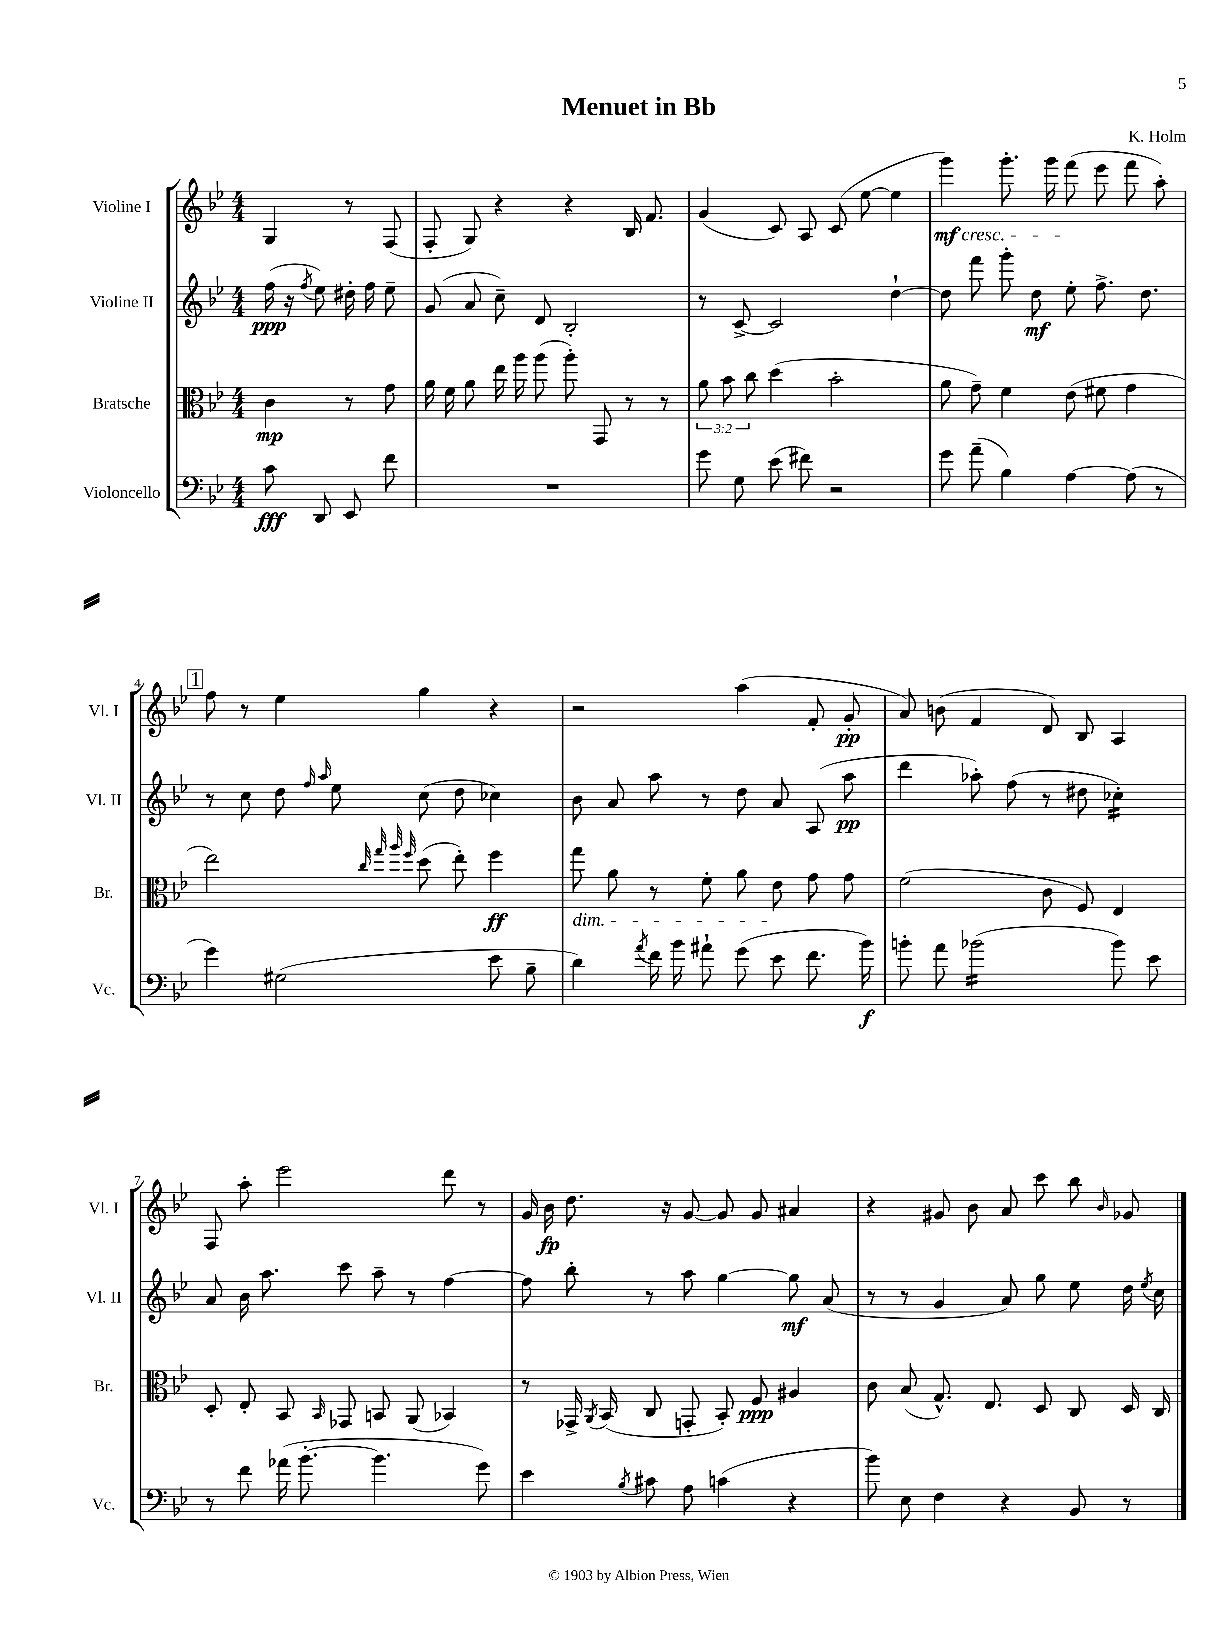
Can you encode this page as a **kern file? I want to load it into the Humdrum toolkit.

**kern	**kern	**kern	**kern
*staff4	*staff3	*staff2	*staff1
*clefF4	*clefC3	*clefG2	*clefG2
*k[b-e-]	*k[b-e-]	*k[b-e-]	*k[b-e-]
*M4/4	*M4/4	*M4/4	*M4/4
8c	4c	(16ff	4G
.	.	16r	.
.	.	8qff	.
8DD	.	8ee-)	.
8EE-	8r	16dd#'	8r
.	.	16ff	.
8f	8g	8ee-~	(8F
=	=	=	=
1r	16a	(8g	8F'
.	16f	.	.
.	8a	8a	8G)
.	16ee-	8cc~)	4r
.	16aa	.	.
.	(8aa	8d	.
.	8aa')	2B-'	4r
.	8GG	.	.
.	8r	.	16B-
.	.	.	8.f
.	8r	.	.
=	=	=	=
8g	12a	8r	(4g
.	12b-	.	.
8G	.	[8c^	.
.	12cc	.	.
(8e-	(4dd	2c]	8c)
8f#)	.	.	8A
2r	2b-'	.	(8c
.	.	.	[8ee-
.	.	[4dd`	4ee-]
=	=	=	=
8g	8a	8dd]	4ggg)
(8a~	8g~)	8fff	.
4B-)	4f	8ggg'	8.ggg'
.	.	8dd	.
.	.	.	16ggg
[4A	(8e-	8ee-'	(8fff
.	8f#	8.ff^	8eee-
(8A]	4g	.	8fff
.	.	8.dd	.
8r	.	.	8aa')
=	=	=	=
4g)	2ee-)	8r	8ff
.	.	8cc	8r
(2G#	.	8dd	4ee-
.	.	16qqff	.
.	.	16qqaa	.
.	.	8ee-	.
.	32qqcc	.	.
.	32qqgg	.	.
.	32qqaa	.	.
.	32qqff	.	.
.	(8dd	(8cc	4gg
.	8ee-')	8dd	.
8e-	4ff	4cc-)	4r
8B-~	.	.	.
=	=	=	=
4d)	8gg	8b-	2r
.	8a	8a	.
8qa	.	.	.
16f	8r	8aa	.
16b-	.	.	.
8a#`	8f'	8r	.
(8g	8a	8dd	(4aa
8e-	8e-	8a	.
8.f	8g	(8A	8f'
.	8g	8aa	8g'
16b-)	.	.	.
=	=	=	=
8b'	(2f	4ddd	8a)
8a	.	.	(8b
(2b-	.	8aa-')	4f
.	.	(8ff	.
.	8c	8r	8d)
.	8F)	8dd#	8B-
8b-)	4E-	4cc-')	4A
8e-	.	.	.
=	=	=	=
8r	8D'	8a	8F
8f	8E-'	16b-	8aa'
.	.	8.aa	.
(16a-	8BB-	.	2eee-
[8.b-'	.	.	.
.	16qqBB-	.	.
.	8GG-	8ccc	.
4.b-]	8BB	8aa~	.
.	(8AA	8r	.
.	4BB-)	[4ff	8ddd
8g)	.	.	8r
=	=	=	=
4e-	8r	8ff]	16g
.	.	.	16b-
.	16GG-^	8bb-'	8.dd
.	8qAA	.	.
.	(16BB-	.	.
8qB-	.	.	.
8c#	8C	8r	.
.	.	.	16r
8A	8GG'	8aa	[8g
(4c	8BB-')	[4gg	8g]
.	8F	.	8g
4r	4A#	8gg]	4a#
.	.	(8a	.
=	=	=	=
8b-)	8c	8r	4r
8E-	(8B-	8r	.
4F	8.G^^)	4g	8g#
.	.	.	8b-
.	8.E-	.	.
4r	.	8a)	8a
.	8D	8gg	8ccc
8BB-	8C	8ee-	8bb-
.	.	.	16qqb-
8r	16D	16dd	8g-
.	.	8qee-	.
.	16C	16cc	.
==	==	==	==
*-	*-	*-	*-
